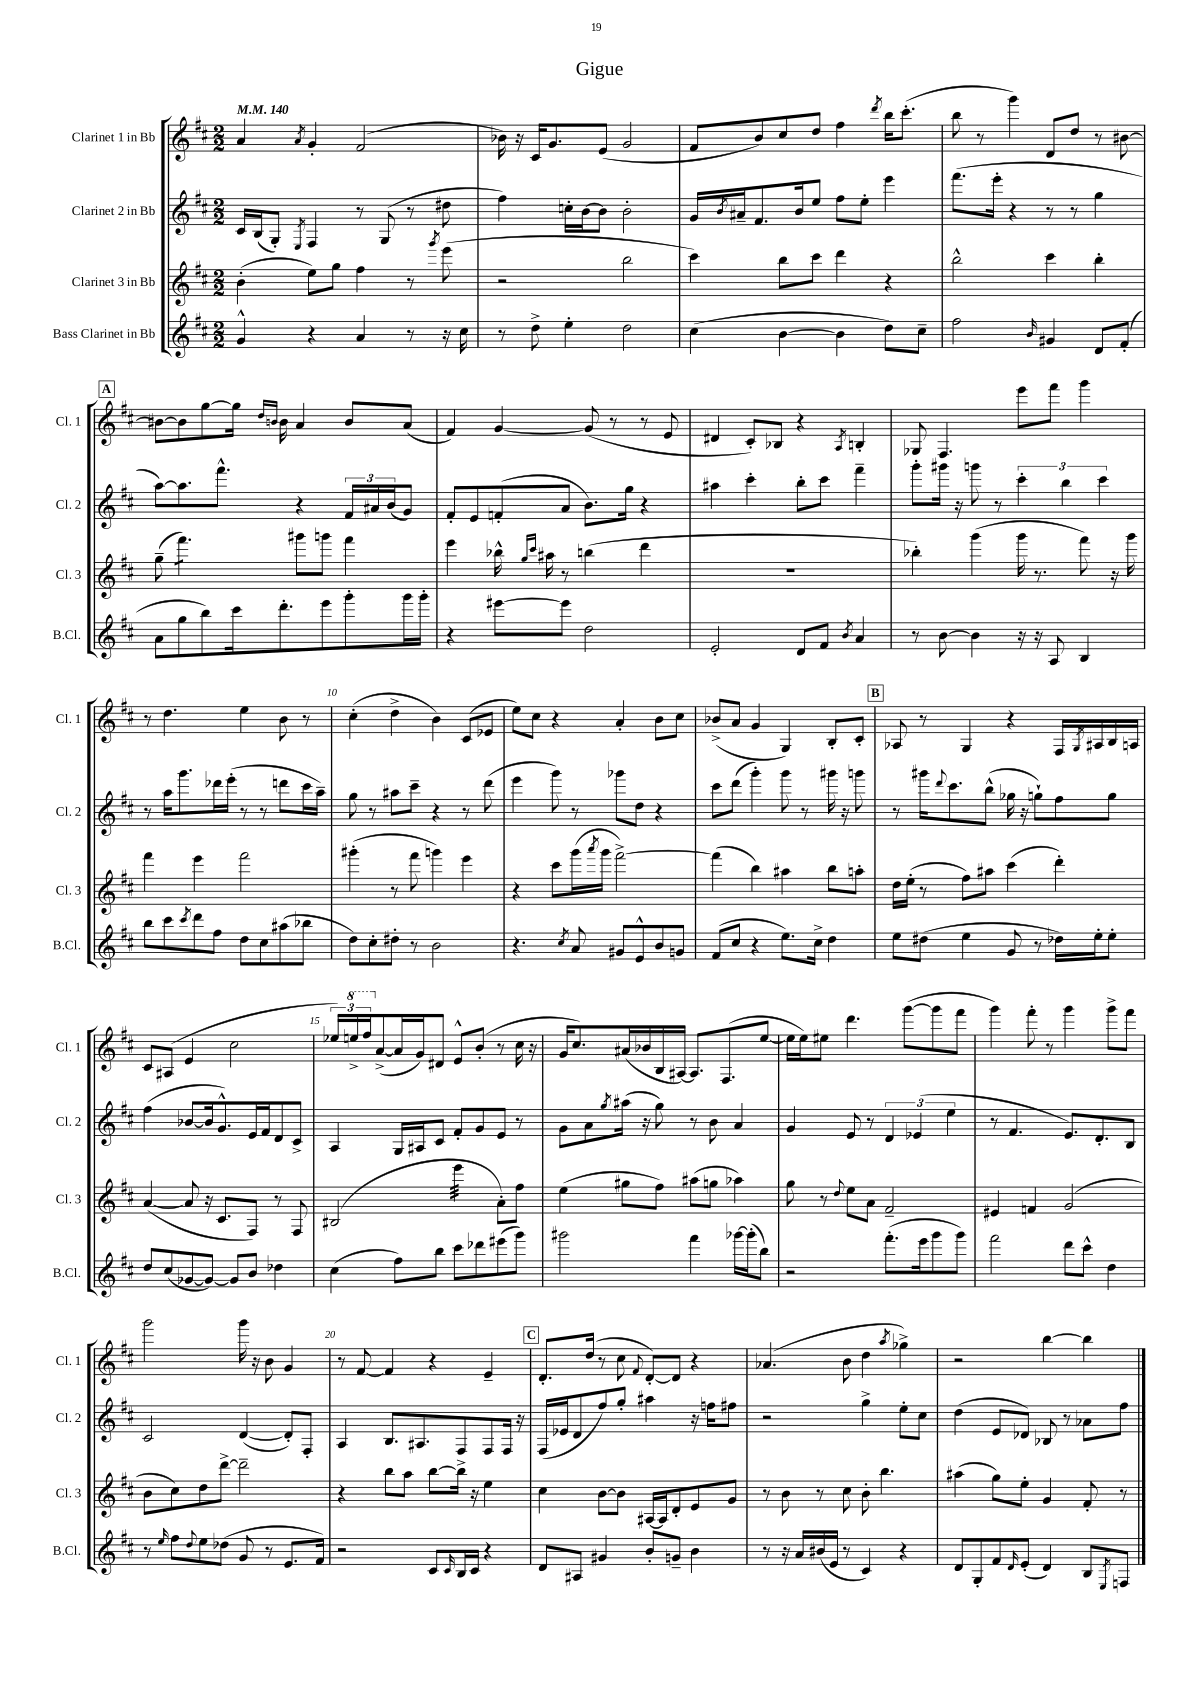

**kern	**kern	**kern	**kern
*staff4	*staff3	*staff2	*staff1
*clefG2	*clefG2	*clefG2	*clefG2
*k[f#c#]	*k[f#c#]	*k[f#c#]	*k[f#c#]
*M2/2	*M2/2	*M2/2	*M2/2
*MM140	*MM140	*MM140	*MM140
4g^^	(4b'	16c#	4a
.	.	(16B	.
.	.	8G')	.
.	.	8qE	8qa
4r	8ee)	4F#	4g'
.	8gg	.	.
4a	4ff#	8r	(2f#
.	.	(8G	.
8r	8r	8r	.
.	8qggg	.	.
16r	(8eee	8dd#	.
16cc#	.	.	.
=	=	=	=
8r	2r	4ff#)	16b-)
.	.	.	16r
8dd^	.	.	16c#
.	.	.	8.g
4ee'	.	16cc'	.
.	.	[16b	.
.	.	8b]	(8e
2dd	2bb	2b'	2g
=	=	=	=
(4cc#	4ccc#)	16g	8f#
.	.	8qb	.
.	.	16a#~	.
.	.	8.f#	8b)
[4b	8bb	.	8cc#
.	.	16b	.
.	8ccc#	8ee	8dd
4b]	4ddd	8ff#	4ff#
.	.	8ee'	.
.	.	.	8qddd
8dd)	4r	4eee	16bb
.	.	.	(8.ccc#'
8cc#~	.	.	.
=	=	=	=
2ff#	2bb^^	(8.fff#	8bb
.	.	.	8r
.	.	16eee'	.
.	.	4r	4ggg)
16qqb	.	.	.
4g#	4ccc#	8r	8d
.	.	8r	8dd
8d	4bb'	4gg	8r
(8f#'	.	.	[8b#
=	=	=	=
8a	(8gg~	[8aa)	8b#_
8gg	4.fff#)	8.aa]	8b#]
8bb)	.	.	[8gg
.	.	8.fff#^^	.
16ccc#	.	.	16gg]
.	.	.	16qqdd
.	.	.	16qqb
8.ddd'	.	.	16b
.	8ggg#	4r	4a
8eee	8ggg	.	.
8ggg'	4fff#	24f#	8b
.	.	24a#	.
.	.	(24b	.
16ggg	.	8g)	(8a
16ggg'	.	.	.
=	=	=	=
4r	4eee	8f#'	4f#)
.	.	8e	.
[8eee#	16bb-^^	(8f'	[4g
.	16qqgg	.	.
.	16qqccc#	.	.
.	16aa#	.	.
8eee#]	8r	8a	.
2dd	(4bb	8.b)	(8g]
.	.	.	8r
.	.	16gg	.
.	4ddd	4r	8r
.	.	.	8e
=	=	=	=
2e'	1r	4aa#	4d#
.	.	4ccc#'	8c#')
.	.	.	8B-
8d	.	8bb'	4r
8f#	.	8ccc#	.
8qb	.	.	8qA
4a	.	4fff#~	4B'
=	=	=	=
8r	4bb-')	8ggg'	8G-
[8b	.	16ggg#	4.F#
.	.	16r	.
4b]	(4ggg	8ggg	.
.	.	8r	.
16r	16ggg	6ccc#'	8eee
16r	8.r	.	.
8A	.	.	8fff#
.	.	6bb	.
4B	8fff#)	.	4ggg
.	.	6ccc#	.
.	16r	.	.
.	16ggg	.	.
=	=	=	=
8bb	4fff#	8r	8r
8ccc#	.	16aa	4.dd
.	.	8.ggg	.
8qccc#	.	.	.
8ddd	4eee	.	.
8ff#	.	16ddd-	.
.	.	(16eee'	.
8dd	2fff#	8r	4ee
8cc#	.	8r	.
(8aa#	.	8ddd	8b
8bb-	.	16ccc#	8r
.	.	16aa~)	.
=	=	=	=
8dd)	(4ggg#'	8gg	(4cc#'
8cc#'	.	8r	.
8dd#'	8r	8aa#	4dd^
8r	8fff#	8ccc#~	.
2b	4ggg)	4r	4b)
.	4eee	8r	(8c#
.	.	(8ddd	8e-
=	=	=	=
4.r	4r	4eee	8ee)
.	.	.	8cc#
.	8ccc#	8ggg)	4r
8qcc#	.	.	.
8a	(16ggg	8r	.
.	8qaaa	.	.
.	16ggg	.	.
8g#	[2fff#^)	8ggg-	4a'
8e^^	.	8dd	.
8b	.	4r	8b
8g	.	.	8cc#
=	=	=	=
(8f#	(4fff#]	8ccc#	(8b-^
8cc#	.	(8ddd	8a
4r	4bb)	4ggg')	4g
8.ee)	4aa#	8ggg	4G)
.	.	8r	.
16cc#^	.	.	.
4dd	8bb	16ggg#	8B'
.	.	16r	.
.	8aa'	8ggg	8c#'
=	=	=	=
8ee	16dd	8r	8A-
.	(16ee'	.	.
(8dd#	8r	16ggg#	8r
.	.	8qqddd	.
.	.	8.ccc#	.
4ee	8ff#)	.	4G
.	8aa#	(8bb^^	.
8g	(4ccc#	16gg-	4r
.	.	16r	.
8r	.	8gg`)	.
16dd-)	4ddd')	8ff#	16F#
.	.	.	8qG
16ee'	.	.	16A#
8ee'	.	8gg	16B
.	.	.	16A
=	=	=	=
8dd	([4a	(4ff#	8c#
(8cc#	.	.	(8A#
[8g-	8a]	[8b-	4e
8g-_)	16r	16b-]	.
.	8.c#	8.g^^)	.
8g-]	.	.	2cc#
8b	8F#)	16e	.
.	.	16f#	.
4dd-	8r	8d	.
.	8F#	8c#^	.
=	=	=	=
(4cc#	(2B#	4A	24ee-)
.	.	.	24eee^
.	.	.	24fff#
.	.	.	([8a^
8ff#)	.	16G	16a]
.	.	16A#	16g)
8bb	.	8c#	8d#
8ccc#	4eee	8f#'	8e^^
8ddd-	.	8g	(8b'
(8eee#	8a')	8e	8r
8ggg)	8ff#	8r	16cc#
.	.	.	16r
=	=	=	=
2ggg#	(4ee	8g	16g
.	.	.	8.cc#)
.	.	8a	.
.	.	8qgg	.
.	8gg#	(16aa#	(16a#
.	.	16r	16b-
.	8ff#)	8gg)	16B
.	.	.	[16A#)
4fff#	(8aa#	8r	8.A#]
.	8gg	8b	.
.	.	.	(8.F#
[16ggg-	4aa-)	4a	.
(16ggg-']	.	.	.
8bb)	.	.	[8ee
=	=	=	=
2r	8gg	4g	16ee]
.	.	.	16ee)
.	8r	.	8ee#
.	8qqdd	.	.
.	8ee	8e	4.ddd
.	8a	8r	.
(8.fff#'	2f#~	6d	.
.	.	.	([8ggg
.	.	(6e-	.
16eee	.	.	.
8ggg	.	.	8ggg]
.	.	6ee	.
8ggg)	.	.	8fff#
=	=	=	=
2fff#	4e#	8r	4ggg)
.	.	4.f#	.
.	4f	.	8fff#'
.	.	.	8r
8ddd	(2g	8.e)	4ggg
8ccc#^^	.	.	.
.	.	8.d'	.
4dd	.	.	8ggg^
.	.	8B	8fff#
=	=	=	=
8r	8b	2c#	2ggg
16qqee	.	.	.
8ff#	8cc#)	.	.
8qqdd	.	.	.
8ee	8dd	.	.
(8dd-	[8ddd^	.	.
8g	2ddd~]	([4d	16ggg
.	.	.	16r
8r	.	.	8b
8.e	.	8d'])	4g
.	.	8F#'	.
16f#)	.	.	.
=	=	=	=
2r	4r	4A	8r
.	.	.	[8f#
.	8bb	8.B	4f#]
.	8aa	.	.
.	.	8.A#	.
8c#	[8bb	.	4r
16qqc#	.	.	.
16B	16bb^]	8F#	.
16c#	16r	.	.
4r	4ee	8F#	4e~
.	.	16F#	.
.	.	16r	.
=	=	=	=
8d	4cc#	(16F#	8.d'
.	.	16e-	.
8A#	.	8d	.
.	.	.	(16dd
4g#	[8b	8ff#)	8r
.	8b]	8gg'	8cc#
.	.	.	8qqf#
8b'	[16A#	4aa#	[8d')
.	16A#]	.	.
8g~	8d'	.	8d]
4b	8e	16r	4r
.	.	16ff	.
.	8g	8ff#	.
=	=	=	=
8r	8r	2r	(4.a-
16r	8b	.	.
16a	.	.	.
(16b#	8r	.	.
16e	.	.	.
8r	8cc#	.	8b
4c#)	8b'	4gg^	4dd
.	4.bb	.	.
.	.	.	8qaa
4r	.	8ee'	4gg-^)
.	.	8cc#	.
=	=	=	=
8d	(4aa#	(4dd	2r
8G'	.	.	.
8f#	8gg)	8e	.
16qqd	.	.	.
(8e'	8ee'	8d-)	.
4d)	4g	8B-	[4bb
.	.	8r	.
8B	8f#'	8a-	4bb]
8qE	.	.	.
8F	8r	8ff#	.
==	==	==	==
*-	*-	*-	*-
